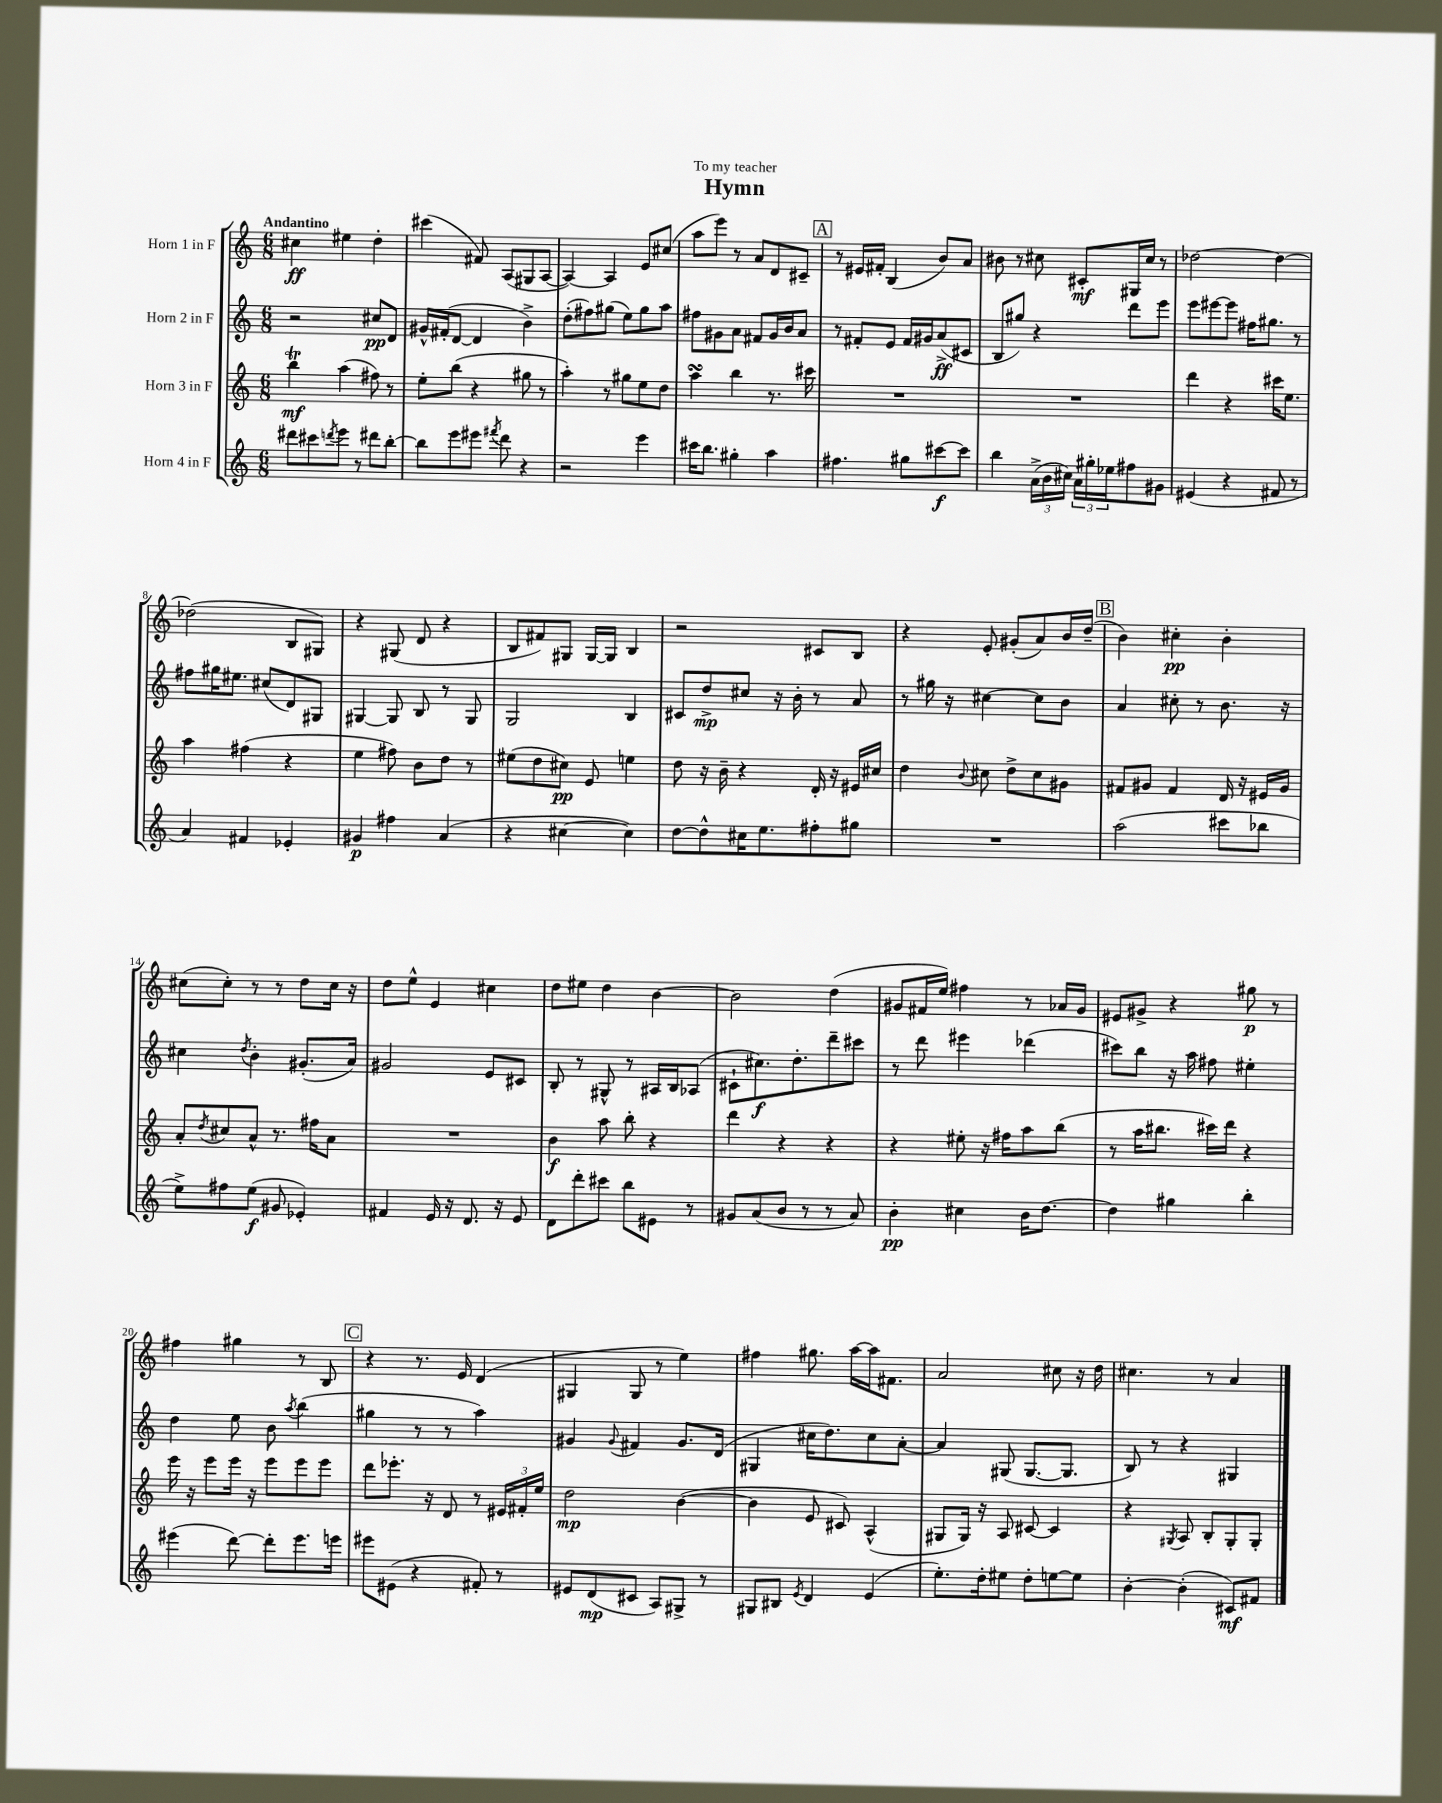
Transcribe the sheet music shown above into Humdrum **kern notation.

**kern	**kern	**kern	**kern
*staff4	*staff3	*staff2	*staff1
*clefG2	*clefG2	*clefG2	*clefG2
*k[]	*k[]	*k[]	*k[]
*M6/8	*M6/8	*M6/8	*M6/8
8ddd#\L	4bb\	2r	4cc#\
8ccc#\	.	.	.
8qddd/	.	.	.
8eee\J	(4aa\	.	4ee#\
8r	.	.	.
8ddd#\L	8ff#\)	8cc#/L	4dd'\
[8bb'\J	8r	8d/J	.
=	=	=	=
8bb\]L	8ee'\L	16g#^^/LL	(4ccc#\
.	.	(16f#'/J	.
8eee\	(8bb\J	[8d/J	.
8eee#\J	4r	4d/]	8f#/)
8qfff#/	.	.	.
8ddd\	.	.	(8A/L
4r	8gg#\	4b^\)	8G#/
.	8r	.	[8A/J
=	=	=	=
2r	4aa'\)	(8dd'\L	4A/_)
.	.	8ff#\)	.
.	8r	(8gg#\J	4A/]
.	8gg#\L	8ee\L)	.
4eee\	8ee\	8gg#\	8e/L
.	8dd\J	8aa\J	(8cc#/J
=	=	=	=
16ccc#\LK	4aa\	8ff#\L	8aa\L
8.bb\J	.	.	.
.	.	8g#\	8eee\J)
4gg#'\	4bb\	8a\J	8r
.	.	8f#/L	8a/L
4aa\	8.r	16g#/L	8d/
.	.	16b/J	.
.	.	8a/J	8c#~/J
.	16ccc#\	.	.
=	=	=	=
4.ff#\	2.r	8r	8r
.	.	8f#'/L	16e#/LL
.	.	.	16f#'/JJ
.	.	8e/J	(4B/
8gg#\L	.	16f#/LL	.
.	.	16g#/J	.
[8ccc#\	.	(8a^/	8b/L)
8ccc#\]J	.	8c#/J	8a/J
=	=	=	=
4bb\	2.r	8B/L	8b#\
.	.	8gg#/J)	8r
(24a^\LL	.	4r	8cc#\
24b\	.	.	.
24cc#\JJ)	.	.	.
24a\LL	.	.	8c#'/L
24gg#'\	.	.	.
24ee-\J	.	.	.
8ff#\	.	8ddd\L	16G#/L
.	.	.	16cc#/JJ
8g#\J	.	8eee\J	8r
=	=	=	=
(4e#/	4ddd\	8eee\L	[2dd-\
.	.	[8eee#\	.
4r	4r	8eee#\]J	.
.	.	16ff#\LK	.
.	.	8.gg#\J	.
8f#/	16ccc#\LK	.	4dd-\_
.	8.ee\J	.	.
8r	.	8r	.
=	=	=	=
4a/)	4aa\	8ff#\L	(2dd-\]
.	.	16gg#\K	.
.	.	8.ee#\J	.
4f#/	(4ff#\	.	.
.	.	(8cc#/L	.
4e-'/	4r	8d/)	8B/L
.	.	8G#/J	8G#/J)
=	=	=	=
4g#/	4ee\	[4G#/	4r
4ff#\	8ff#\)	8G#/]	(8G#/
.	8b\L	8B/	8d/
(4a/	8dd\J	8r	4r
.	8r	8G#/	.
=	=	=	=
4r	(8ee#\L	2G/	8B/L
.	8dd\	.	8f#/)
[4cc#\	8cc#\J)	.	8G#/J
.	8e/	.	[16G#/LL
.	.	.	16G#/]JJ
4cc#\])	4ee\	4B/	4B/
=	=	=	=
[8dd\L	8dd\	8c#/L	2r
8dd^^\]	16r	8dd^/	.
.	16b~\	.	.
16cc#\K	4r	8cc#/J	.
8.ee\	.	.	.
.	.	16r	.
.	.	16b'\	.
8ff#'\	16d'/	8r	8c#/L
.	16r	.	.
8gg#\J	16e#/LL	8a/	8B/J
.	16cc#/JJ	.	.
=	=	=	=
2.r	4dd\	8r	4r
.	.	16gg#\	.
.	.	16r	.
.	8qqb/	.	.
.	8cc#\	[4cc#\	8e'/
.	8dd^\L	.	(8g#'/L
.	8cc#\	8cc#\]L	8a/)
.	8g#\J	8b\J	16b/L
.	.	.	(16dd~/JJ
=	=	=	=
(2aa\	8f#/L	4a/	4b\)
.	8g#/J	.	.
.	4f#/	8cc#'\	4cc#'\
.	.	8r	.
8ccc#\L	16d/	8.b\	4b'\
.	16r	.	.
8bb-\J	16e#/LL	.	.
.	16g#/JJ	16r	.
=	=	=	=
8ee^\L)	8a'/L	4cc#\	(8cc#\L
.	8qdd/	.	.
8ff#\	8cc#/	.	8cc#'\J)
.	.	8qdd/	.
(8ee\J	8a^^/J	4b'\	8r
8g#/	8.r	.	8r
4e-'/)	.	(8.g#'/L	8dd\L
.	16ff#\LK	.	.
.	8a\J	.	16cc#\Jk
.	.	16a/Jk)	16r
=	=	=	=
4f#/	2.r	2g#/	8dd\L
.	.	.	8ee^^\J
16e/	.	.	4e/
16r	.	.	.
8.d/	.	.	.
.	.	8e/L	4cc#\
16r	.	.	.
8e/	.	8c#/J	.
=	=	=	=
8d\L	4b\	8B'/	8dd\L
8ddd'\	.	8r	8ee#\J
8ccc#\J	8aa\	8G#^^/	4dd\
8bb\L	8bb'\	8r	.
8e#\J	4r	16A#/LL	[4b\
.	.	16B/J	.
8r	.	(8A-/J	.
=	=	=	=
8g#/L	4ddd\	8c#`\L	2b\]
(8a/	.	8.cc#\)	.
8b/J	4r	.	.
.	.	8.dd'\	.
8r	.	.	.
8r	4r	8ddd~\	(4dd\
8a/)	.	8ccc#\J	.
=	=	=	=
4b'\	4r	8r	8g#/L
.	.	8ddd\	16f#/L
.	.	.	16ee/JJ)
4cc#\	8ee#'\	4eee#\	4ff#\
.	16r	.	.
.	16ff#\LK	.	.
16b\LK	8aa\	(4ddd-\	8r
[8.dd\J	.	.	.
.	(8bb\J	.	16a-/LL
.	.	.	16g#/JJ
=	=	=	=
4dd\]	8r	8ccc#\L)	8e#/L
.	16aa\LK	8bb\J	8g#^/J
.	8.bb#\J	.	.
4gg#\	.	16r	4r
.	.	16aa\	.
.	16ccc#\LL)	8ff#\	.
.	16ddd\JJ	.	.
4bb'\	4r	4ee#'\	8gg#\
.	.	.	8r
=	=	=	=
(4eee#\	16eee\	4dd\	4ff#\
.	16r	.	.
.	8eee\L	.	.
[8ddd\)	16eee\Jk	8ee\	4gg#\
.	16r	.	.
8ddd'\]L	8eee\L	8b\	.
.	.	8qaa/	.
8.eee#\	8eee\	(4bb\	8r
.	8eee\J	.	8B/
16eee\Jk	.	.	.
=	=	=	=
8eee#\L	8ddd\L	4gg#\	4r
(8e#\J	8.eee-'\J	.	.
4r	.	8r	8.r
.	16r	.	.
.	8d/	8r	.
.	.	.	16e/
8f#'/)	8r	4aa\)	(4d/
8r	24e#/LL	.	.
.	24f#'/	.	.
.	24ee/JJ	.	.
=	=	=	=
8e#/L	2dd\	4g#/	4G#/
(8d/	.	.	.
.	.	8qqg#/	.
8c#/J	.	4f#/	8G#/
8A/L)	.	.	8r
8G#^/J	([4b\	8.g#/L	4ee\)
8r	.	.	.
.	.	(16d/Jk	.
=	=	=	=
8G#/L	4b\]	4G#/	4ff#\
8B#/J	.	.	.
8qe/	.	.	.
4d/	8e/	16cc#\LK	8.gg#\
.	.	8.dd\)	.
.	8c#/)	.	.
.	.	.	[16aa\LL
(4e/	(4A^^/	8cc#\	16aa\]J
.	.	.	8.f#\J
.	.	[8a'\J	.
=	=	=	=
8.ee'\L)	8G#/L	4a/]	2a/
.	16G#/Jk)	.	.
16dd'\k	16r	.	.
8ee#\J	8A/	(8G#/	.
8dd'\L	[8c#/	[8.G#/L	.
[8ee\	4c#/]	.	8cc#\
.	.	8.G#/]J	.
8ee\]J	.	.	16r
.	.	.	16dd\
=	=	=	=
[4b'\	4r	8B/)	4.cc#\
.	.	8r	.
.	8qG#/	.	.
(4b'\]	8A/	4r	.
.	8B'/L	.	8r
8c#/L)	8G#'/	4G#/	4a/
8f#/J	8G#'/J	.	.
==	==	==	==
*-	*-	*-	*-
